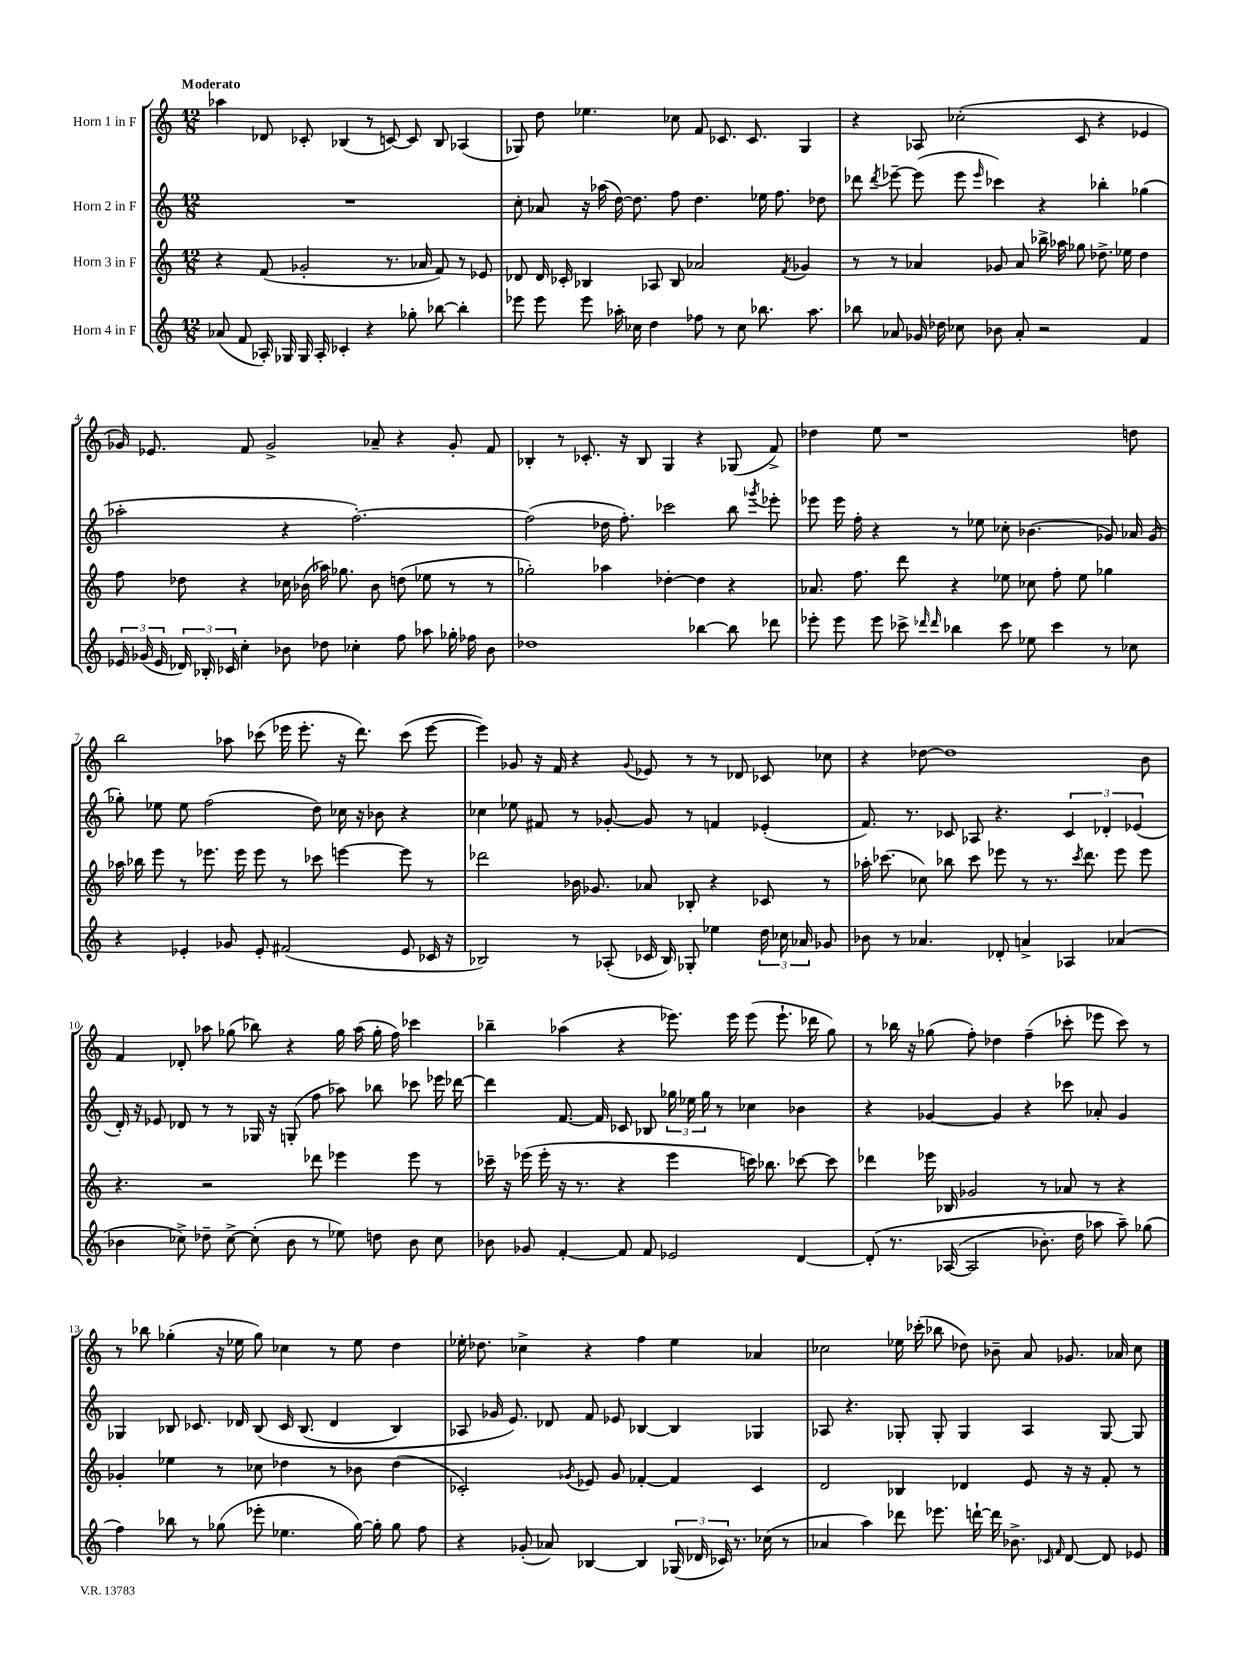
<<
\new StaffGroup <<
\new Staff = "s0" \with { instrumentName = "Horn 1 in F" } {
    \clef treble \key c \major \numericTimeSignature \time 12/8 \tempo "Moderato"
    \autoBeamOff aes''4 des'8 ces'8-. bes4( r8 c'8~) c'8 bes8 aes4( |
    ges8) d''8 ees''4. ces''8 f'8 ces'8. ces'8. ges4 |
    r4 aes8 ces''2-.( c'8 r4 ees'4 |
    ges'16) ees'8. f'8 ges'2-> aes'8-- r4 ges'8-. f'8 |
    bes4-. r8 ces'8.-. r16 bes8 g4 r4 ges8( f'8->) |
    des''4 e''8 r1 d''8 |
    b''2 aes''8 ces'''8( ees'''16 ees'''8.-. r16 d'''8.) ces'''8( ees'''8~ |
    ees'''4) ges'8 r16 f'16 r4 \appoggiatura { ges'8 } ees'8 r8 r8 des'8 ces'8 ces''8 |
    r4 des''8~ des''1 b'8 |
    f'4 des'8-. aes''8 ges''8( bes''8) r4 ges''16 aes''16( ges''16-. f''16) ces'''4 |
    bes''4-- aes''4( r4 ees'''8.) ees'''16 ees'''8( ees'''8.-! des'''16 g''8) |
    r8 bes''16 r16 ges''8( f''8-.) des''4 f''4--( ces'''8-. ees'''8 ces'''8) r8 |
    r8 bes''8 ges''4-.( r16 ees''16 ges''8) ces''4 r8 ees''8 d''4 |
    ees''16-. des''8. ces''4-> r4 f''4 ees''4 aes'4 |
    ces''2 ees''16 ces'''16-.( bes''8 des''8) bes'8-- a'8 ges'8. aes'16 ces''8 \bar "|." |
}
\new Staff = "s1" \with { instrumentName = "Horn 2 in F" } {
    \clef treble \key c \major \numericTimeSignature \time 12/8
    \autoBeamOff R1. |
    c''8-. aes'8 r16 aes''16( d''16~) d''8. f''8 d''4. ees''16 f''8. des''8 |
    des'''8 \acciaccatura { des'''8 } ees'''8~-- ees'''8( ees'''8 \grace { ees'''16 } ces'''4) r4 bes''4-. ges''4( |
    aes''2-. r4 f''2.~-.) |
    f''2( des''16 f''8.-.) ces'''2 b''8 \acciaccatura { ges'''8 } ees'''8-. |
    ees'''8 ees'''16 f''16-. r4 r8 ees''8 ces''8-. bes'4.( ges'8) aes'16 ges'16( |
    ges''8-.) ees''8 ees''8 f''2( d''8) ces''16 r16 bes'8 r4 |
    ces''4 ees''8 fis'8 r8 ges'8~-. ges'8 r8 f'4 ees'4-.( |
    f'8.) r8. ces'8 aes8 r4. \tuplet 3/2 { ces'4 des'4-. ees'4( } |
    d'16-.) r16 ees'8 des'8 r8 r8 ges16 r16 g8-.( f''8 aes''8) bes''8 ces'''8 ees'''16 des'''16~ |
    des'''4 f'8.~ f'16 ces'8 bes8 \tuplet 3/2 { ges''16 ees''16 ges''16 } r8 ces''4 bes'4 |
    r4 ges'4~ ges'4 r4 ces'''8 aes'8-. ges'4 |
    ges4 bes8 ces'8. des'16 bes8\( ces'16 bes8.( des'4 bes4) |
    aes8 ges'16 e'8.\) des'8 f'8 ees'8 bes4~ bes4 ges4 |
    aes8 r4. ges8-. ges8-. ges4 aes4 ges8~ ges8 \bar "|." |
}
\new Staff = "s2" \with { instrumentName = "Horn 3 in F" } {
    \clef treble \key c \major \numericTimeSignature \time 12/8
    \autoBeamOff r4 f'8( ges'2-. r8. aes'16 f'8) r8 ees'8 |
    des'8 des'16 ces'16-. bes4 aes8 bes8 aes'2 \acciaccatura { f'8 } ges'4 |
    r8 r8 aes'4 ges'8 aes'8 bes''16-> aes''16 ges''8 des''8.-> ees''16 des''4 |
    f''8 des''8 r4 ces''16 bes'16( aes''16) ges''8. bes'8 d''8( ees''8 r8 r8 |
    ges''2-.) aes''4 des''4~-. des''4 r4 |
    aes'8. f''8. d'''8 r4 ees''8 ces''8 f''8-. ees''8 ges''4 |
    aes''16 bes''16 e'''8 r8 ees'''8. ees'''16 ees'''8 r8 ces'''8 e'''4~ e'''8 r8 |
    des'''2 bes'16 ges'8. aes'8 bes8-. r4 ces'8 r8 |
    aes''16-. ces'''8.( ces''8) bes''8 ces'''8 ees'''8 r8 r8. \acciaccatura { ces'''8 } d'''8. ees'''8 ees'''8 |
    r4. r2 des'''8 ees'''4 ees'''8 r8 |
    ces'''16-- r16 ees'''16( ees'''16-. r16 r8. r4 ees'''4 c'''16) bes''8. ces'''8~ ces'''8 |
    des'''4 ees'''16 bes16 ges'2 r8 aes'8 r8 r4 |
    ges'4-. ees''4 r8 ces''8 des''4 r8 bes'8 des''4( |
    ces'2-.) \acciaccatura { ges'8 } ees'8 ges'8 fes'4~-. fes'4 ces'4 |
    d'2 bes4 des'4 e'8 r16 r16 f'8-. r8 \bar "|." |
}
\new Staff = "s3" \with { instrumentName = "Horn 4 in F" } {
    \clef treble \key c \major \numericTimeSignature \time 12/8
    \autoBeamOff aes'8( f'8 aes16-.) ges16 ges16 aes16-. ces'4-. r4 ges''8-. bes''8~ bes''4-. |
    ees'''8 ees'''8 ees'''8 aes''16-. ces''16 d''4 fes''8 r8 ces''8 bes''8. aes''8. |
    bes''8 aes'8 ges'16 des''16 ces''8 bes'8 aes'8-. r2 f'4 |
    \tuplet 3/2 { ees'16 ges'16( ees'16 } \tuplet 3/2 { des'16) bes16-. ces'16 } c''4-. bes'8 des''8 ces''4-. f''8 aes''8 ges''16-. fes''16 bes'8 |
    des''1 bes''4~ bes''8 des'''8 |
    ees'''8-. ees'''8 ees'''8 ces'''8-> \grace { des'''16 des'''16 } bes''4 ces'''8 ees''8 ces'''4 r8 ces''8 |
    r4 ees'4-. ges'8 ees'8-. fis'2( ees'8 ces'16 r16 |
    bes2) r8 aes8-.( ces'16 bes16) ges8-. ees''4 \tuplet 3/2 { d''16 ces''16 aes'16 } ges'8 |
    bes'8 r8 aes'4. des'8-. a'4-> aes4 aes'4( |
    bes'4 ces''8->) des''8-- ces''8~-> ces''8-.( bes'8 r8 ees''8) d''8 bes'8 ces''8 |
    bes'8 ges'8 f'4~-. f'8 f'8 ees'2 d'4~ |
    d'8-.\( r8. aes16~( aes2 bes'8.-.) d''16 aes''8 aes''8--\) ges''8( |
    f''4) bes''8 r8 ges''8( ees'''8-. ees''4. ges''16~) ges''16-. ges''8 f''8 |
    r4 ges'8-.( aes'8) bes4~ bes4 \tuplet 3/2 { ges16( des'16 ces'16) } r8. ces''16( r8 |
    aes'4 a''4) des'''8 ees'''8. d'''16~-! d'''16 bes'8.-> \grace { ces'16 f'16 } d'8~ d'8 ees'8 \bar "|." |
}
>>
>>
